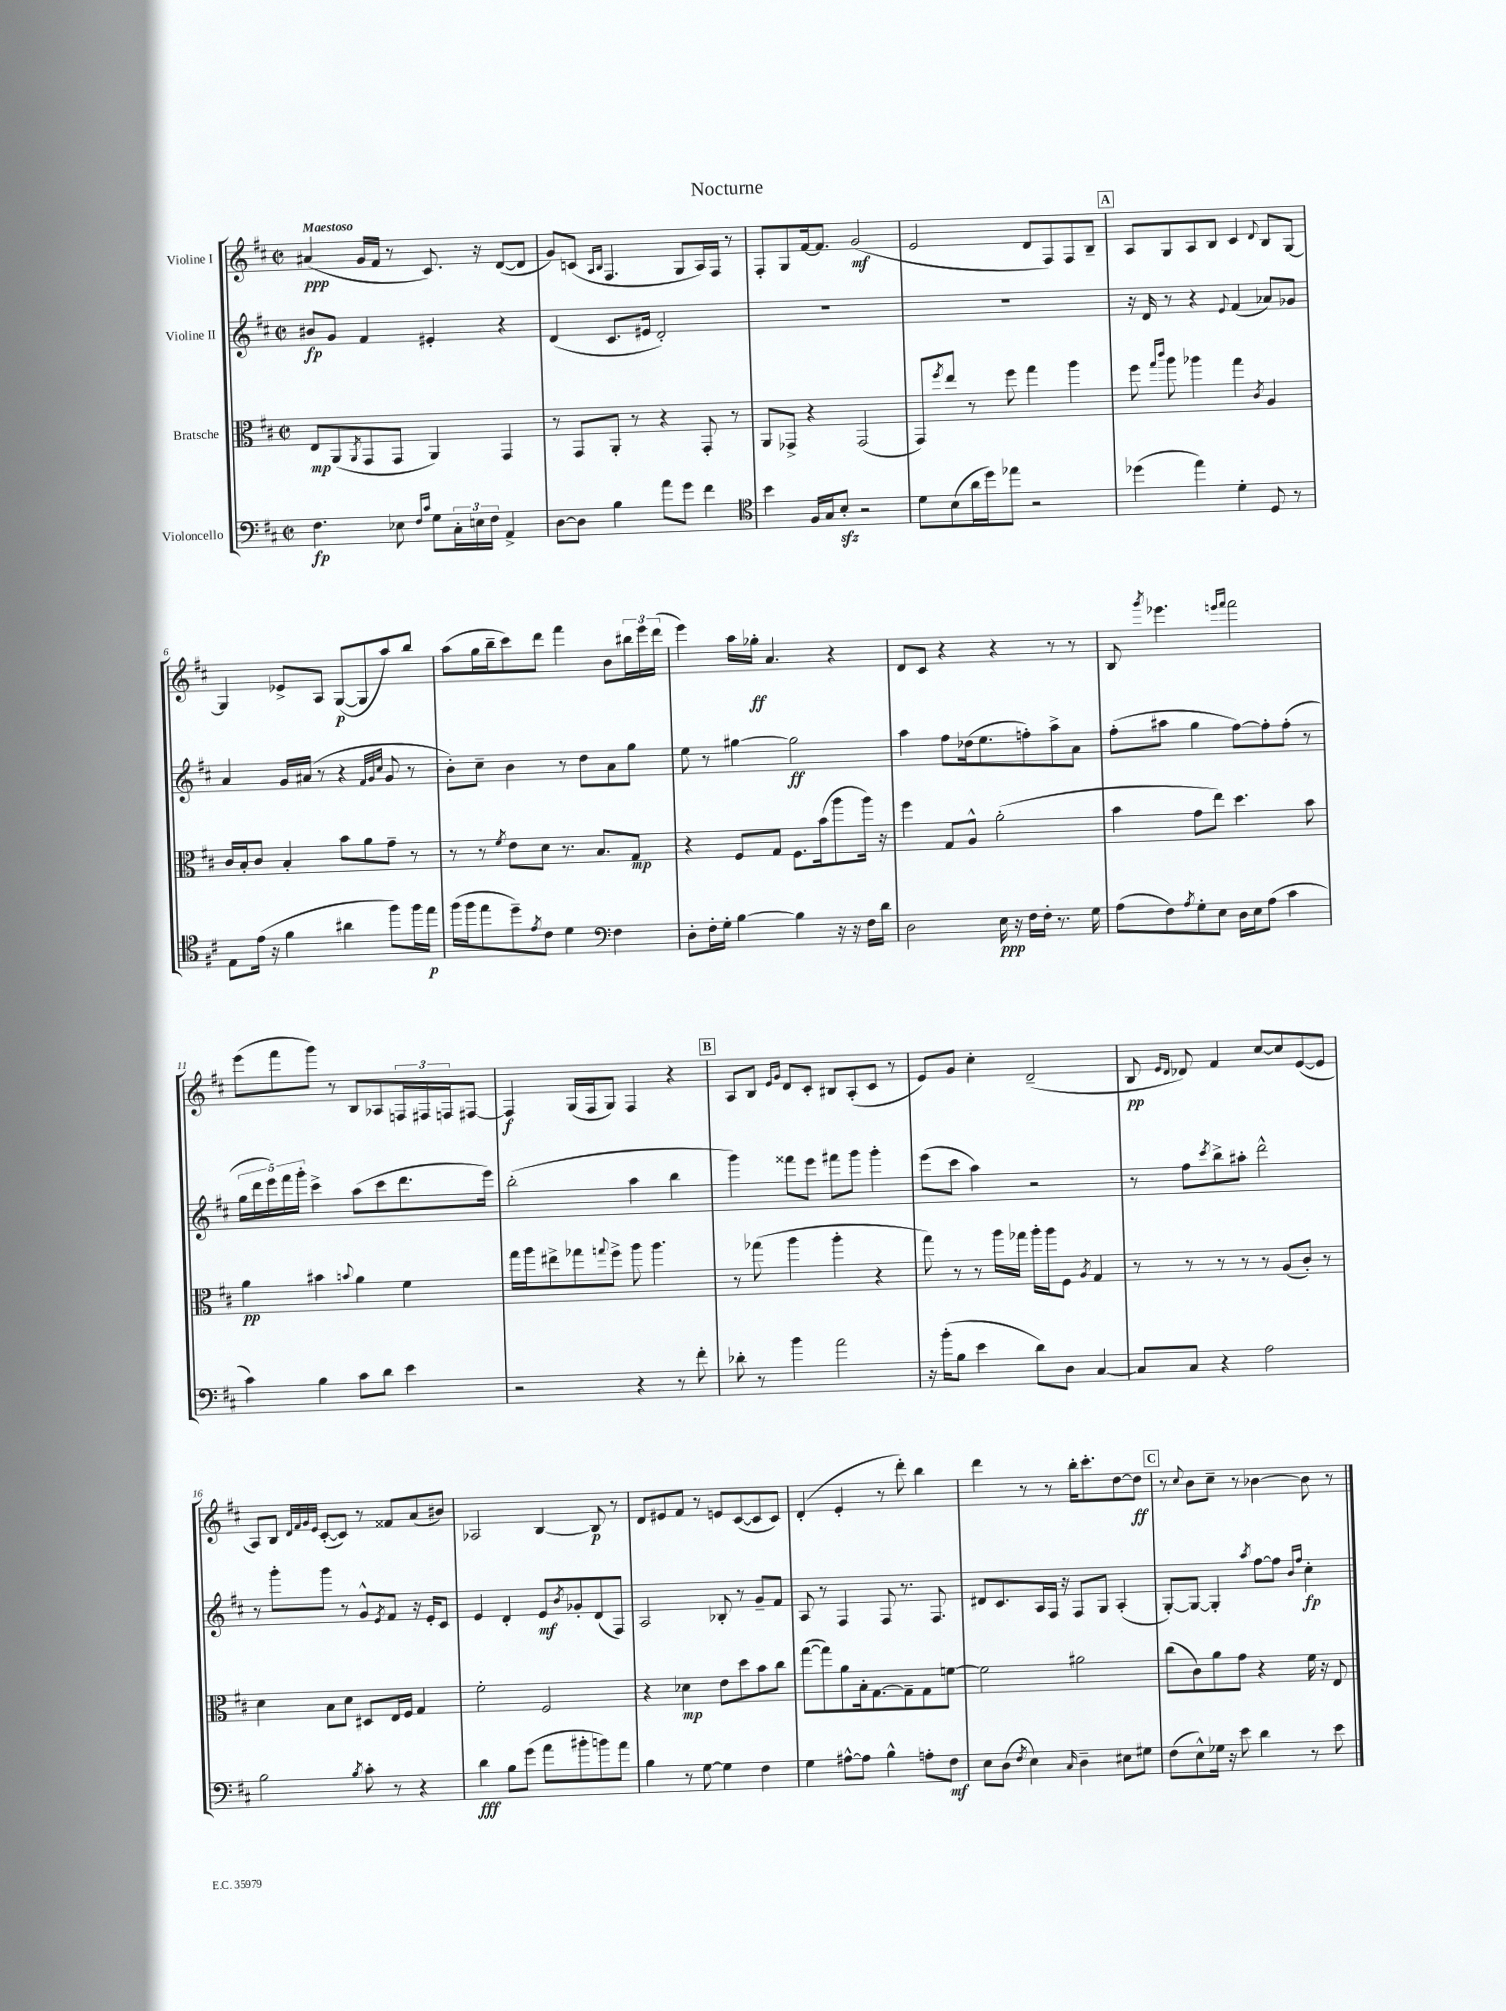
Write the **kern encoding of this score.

**kern	**dynam	**kern	**dynam	**kern	**dynam	**kern	**dynam
*part4	*part4	*part3	*part3	*part2	*part2	*part1	*part1
*staff4	*staff4	*staff3	*staff3	*staff2	*staff2	*staff1	*staff1
*I"Violoncello	*	*I"Bratsche	*	*I"Violine II	*	*I"Violine I	*
*clefF4	*	*clefC3	*	*clefG2	*	*clefG2	*
*k[f#c#]	*	*k[f#c#]	*	*k[f#c#]	*	*k[f#c#]	*
*M2/2	*	*M2/2	*	*M2/2	*	*M2/2	*
*met(c|)	*	*met(c|)	*	*met(c|)	*	*met(c|)	*
=1	=1	=1	=1	=1	=1	=1	=1
!	!	!	!	!	!	!LO:TX:a:B:t=Maestoso	!
4.F#\	fp	8E/L	mp	8b#X/L	fp	(4a#X/	ppp
.	.	(8AA/	.	8g/J	.	.	.
.	.	8qAA/	.	.	.	.	.
.	.	8GG/	.	4f#/	.	16g/LL	.
.	.	.	.	.	.	16f#/JJ	.
8E-X\	.	8GG/J	.	.	.	8r	.
16qqF#/LL	.	.	.	.	.	.	.
16qqc#/JJ	.	.	.	.	.	.	.
8G\L	.	4AA/)	.	4e#X'/	.	8.c#/)	.
24C#'\L	.	.	.	.	.	.	.
24En\	.	.	.	.	.	.	.
.	.	.	.	.	.	16r	.
24F#\JJ	.	.	.	.	.	.	.
4AA^/	.	4GG/	.	4r	.	([8d/L	.
.	.	.	.	.	.	8d/J]	.
=2	=2	=2	=2	=2	=2	=2	=2
[8D\L	.	8r	.	(4d/	.	8g/L)	.
8D\J]	.	8GG/L	.	.	.	(8cn/J	.
.	.	.	.	.	.	16qqA/LL	.
.	.	.	.	.	.	16qqB/JJ	.
4B\	.	8AA'/J	.	8.c#/L	.	4.F#/	.
.	.	8r	.	.	.	.	.
.	.	.	.	16e#X/Jk	.	.	.
8a\L	.	4r	.	2d'/)	.	.	.
8g\J	.	.	.	.	.	8G/L	.
4f#\	.	8GG'/	.	.	.	16A/L)	.
.	.	.	.	.	.	16F#/JJ	.
.	.	8r	.	.	.	8r	.
=3	=3	=3	=3	=3	=3	=3	=3
*clefC4	*	*	*	*	*	*	*
4b\	.	8AA/L	.	1r	.	8F#'/L	.
.	.	8GG-X^/J	.	.	.	8G/	.
16F#/LL	.	4r	.	.	.	[16f#/k	.
16G/J	.	.	.	.	.	8.f#/J]	.
8Bzz'/J	.	.	.	.	.	.	.
2r	.	(2GG-/	.	.	.	(2g/	mf
=4	=4	=4	=4	=4	=4	=4	=4
8d\L	.	8GG/L)	.	1r	.	2e/	.
.	.	8qff#/	.	.	.	.	.
(8B\	.	8ee/J	.	.	.	.	.
16a\L	.	8r	.	.	.	.	.
16dd\J)	.	.	.	.	.	.	.
8ee-X\J	.	8ff#\	.	.	.	.	.
2r	.	4gg\	.	.	.	8d/L	.
.	.	.	.	.	.	8F#/)	.
.	.	4aa\	.	.	.	8F#/	.
.	.	.	.	.	.	8B~/J	.
!!LO:REH:place=s1:t=A
=5	=5	=5	=5	=5	=5	=5	=5
(4dd-X\	.	8ff#\	.	16r	.	8A/L	.
.	.	.	.	16d/	.	.	.
.	.	16qqgg/LL	.	.	.	.	.
.	.	16qqccc#/JJ	.	.	.	.	.
.	.	8aa\	.	8r	.	8G/	.
4ee\)	.	4aa-X\	.	4r	.	8A/	.
.	.	.	.	.	.	8B/J	.
.	.	.	.	8qqe/	.	.	.
4d'\	.	4gg\	.	(4f#/	.	4c#/	.
.	.	8qc#/	.	.	.	8qqd/	.
8D/	.	4A/	.	8a-X/L)	.	8B/L	.
8r	.	.	.	8g-X/J	.	[8G/J	.
!!LO:LB:g=z
=6	=6	=6	=6	=6	=6	=6	=6
8E\L	.	16c#/LL	.	4a/	.	4G/]	.
.	.	16B'/J	.	.	.	.	.
(16e\Jk	.	8c#/J	.	.	.	.	.
16r	.	.	.	.	.	.	.
4f#\	.	4B'/	.	16g/LL	.	8e-X^/L	.
.	.	.	.	(16a#X/JJ	.	.	.
.	.	.	.	8r	.	8A/J	.
4a#X\	.	8b\L	.	4r	.	([8G/L	p
.	.	8a\	.	.	.	8G/]	.
.	.	.	.	32qqf#/LLL	.	.	.
.	.	.	.	32qqg/	.	.	.
.	.	.	.	32qqcc#/JJJ	.	.	.
8ff#\L)	.	8g~\J	.	8g/	.	8aa/)	.
16ff#\L	.	8r	.	8r	.	8bb/J	.
16ee\JJ	p	.	.	.	.	.	.
=7	=7	=7	=7	=7	=7	=7	=7
(16ff#\LL	.	8r	.	8b'\L)	.	(8aa\L	.
16ff#\J	.	.	.	.	.	.	.
8ee\	.	8r	.	8cc#~\J	.	16gg\L	.
.	.	.	.	.	.	16bb~\J	.
.	.	8qf#/	.	.	.	.	.
8dd~\)	.	8e\L	.	4b\	.	8ccc#\)	.
8qe/	.	.	.	.	.	.	.
8c#\J	.	8d\J	.	.	.	8ddd\J	.
4d\	.	8.r	.	8r	.	4fff#\	.
.	.	.	.	8dd\L	.	.	.
.	.	8.B/L	.	.	.	.	.
*clefF4	*	*	*	*	*	*	*
4F#\	.	.	.	8a\	.	8b\L	.
.	.	8G/J	mp	8gg\J	.	24bb#X\L	.
.	.	.	.	.	.	24eee\	.
.	.	.	.	.	.	(24ddd\JJ	.
=8	=8	=8	=8	=8	=8	=8	=8
8D'\L	.	4r	.	8ee\	.	4eee\)	.
16F#'\L	.	.	.	8r	.	.	.
16G'\JJ	.	.	.	.	.	.	.
[4B\	.	8F#/L	.	[4gg#X\	.	16aa\LL	.
.	.	.	.	.	.	16gg-X'\JJ	ff
.	.	8G/J	.	.	.	4.a/	.
4B\]	.	8.F#\L	.	2gg#\]	ff	.	.
.	.	(16b\k	.	.	.	.	.
16r	.	8aa\	.	.	.	4r	.
16r	.	.	.	.	.	.	.
16F#\LL	.	16aa\Jk)	.	.	.	.	.
16d\JJ	.	16r	.	.	.	.	.
=9	=9	=9	=9	=9	=9	=9	=9
2D\	.	4ff#\	.	4aa\	.	8d/L	.
.	.	.	.	.	.	8c#/J	.
.	.	8G/L	.	8ff#\L	.	4r	.
.	.	8A^^/J	.	(16dd-X\k	.	.	.
.	.	.	.	8.ee\	.	.	.
16E\	ppp	(2a'\	.	.	.	4r	.
16r	.	.	.	.	.	.	.
16F#\LL	.	.	.	8ffn'\)	.	.	.
16F#'\JJ	.	.	.	.	.	.	.
8.r	.	.	.	8aa^\	.	8r	.
.	.	.	.	8a\J	.	8r	.
16G\	.	.	.	.	.	.	.
=10	=10	=10	=10	=10	=10	=10	=10
(8A\L	.	4b\	.	(8ff#'\L	.	8B/	.
.	.	.	.	.	.	8qggg/	.
8F#\)	.	.	.	8aa#X\J	.	4.eee-X\	.
8qA/	.	.	.	.	.	.	.
8G'\	.	8g\L	.	4gg\	.	.	.
8E\J	.	8ee\J)	.	.	.	.	.
.	.	.	.	.	.	16qqeeen/LL	.
.	.	.	.	.	.	16qqfff#/JJ	.
16D\LL	.	4.dd\	.	[8ff#\L)	.	2fff#\	.
16E\J	.	.	.	.	.	.	.
(8A\J	.	.	.	8ff#'\]	.	.	.
4c#\	.	.	.	(8ff#'\J	.	.	.
.	.	8b\	.	8r	.	.	.
!!LO:LB:g=z
=11	=11	=11	=11	=11	=11	=11	=11
4c#\)	.	4a\	pp	20gg\LL	.	(8eee\L	.
.	.	.	.	20ddd\	.	.	.
.	.	.	.	20eee\)	.	.	.
.	.	.	.	.	.	8fff#\	.
.	.	.	.	20fff#\	.	.	.
.	.	.	.	20ggg'\JJ	.	.	.
4B\	.	4b#X\	.	4ccc#^\	.	8ggg\J)	.
.	.	.	.	.	.	8r	.
.	.	8qqbn/	.	.	.	.	.
8c#\L	.	4a\	.	(8aa\L	.	8B/L	.
8d\J	.	.	.	8ccc#\	.	8A-X/	.
4e\	.	4f#\	.	8.ddd\	.	24Fn/L	.
.	.	.	.	.	.	24F#X/	.
.	.	.	.	.	.	24Fn/J	.
.	.	.	.	.	.	[8F#X/J	.
.	.	.	.	16eee\Jk)	.	.	.
=12	=12	=12	=12	=12	=12	=12	=12
2r	.	16gg\LL	.	(2bb'\	.	4F#/]	f
.	.	16aa\J	.	.	.	.	.
.	.	8ee#X^\	.	.	.	.	.
.	.	8gg-X\	.	.	.	(16G/LL	.
.	.	.	.	.	.	16F#/J	.
.	.	8qqggn/	.	.	.	.	.
.	.	8ff#^\J	.	.	.	8G/J)	.
4r	.	8aa\	.	4aa\	.	4F#/	.
.	.	4.aa\	.	.	.	.	.
8r	.	.	.	4bb\	.	4r	.
8f#'\	.	.	.	.	.	.	.
!!LO:REH:place=s1:t=B
=13	=13	=13	=13	=13	=13	=13	=13
8d-X'\	.	8r	.	4ggg\)	.	8A/L	.
8r	.	(8gg-X\	.	.	.	8B/J	.
.	.	.	.	.	.	16qqe/LL	.
.	.	.	.	.	.	16qqg/JJ	.
4b\	.	4aa\	.	8fff##X\L	.	8d/L	.
.	.	.	.	8eee\J	.	8c#'/J	.
2a\	.	4aa'\	.	8fff#X\L	.	8B#X/L	.
.	.	.	.	8ggg\J	.	(8A'/	.
.	.	4r	.	4ggg'\	.	8c#/J	.
.	.	.	.	.	.	8r	.
=14	=14	=14	=14	=14	=14	=14	=14
16r	.	8gg\)	.	(8eee\L	.	8e/L)	.
(16b'\KL	.	.	.	.	.	.	.
8B\J	.	8r	.	8ccc#\J	.	8g/J	.
4e\	.	8r	.	4aa\)	.	4cc#'\	.
.	.	16aa\LL	.	.	.	.	.
.	.	16gg-X\JJ	.	.	.	.	.
8d\L)	.	16aa'\LL	.	2r	.	(2d~/	.
.	.	16aa\J	.	.	.	.	.
8D\J	.	8F#\J	.	.	.	.	.
.	.	8qA/	.	.	.	.	.
[4C#/	.	4G/	.	.	.	.	.
=15	=15	=15	=15	=15	=15	=15	=15
8C#/L]	.	8r	.	8r	.	8B/	pp
.	.	.	.	.	.	16qqe/LL	.
.	.	.	.	.	.	16qqd/JJ	.
8C#/J	.	8r	.	8ff#\L	.	8d-X/)	.
.	.	.	.	8qccc#/	.	.	.
4r	.	8r	.	8bb^\	.	4f#/	.
.	.	8r	.	8aa#X'\J	.	.	.
2A\	.	8r	.	2ddd^^\	.	[8cc#/L	.
.	.	(8A/L	.	.	.	8cc#/]	.
.	.	8c#'/J)	.	.	.	([8e/	.
.	.	8r	.	.	.	8e/J]	.
!!LO:LB:g=z
=16	=16	=16	=16	=16	=16	=16	=16
2B\	.	4d\	.	8r	.	8A/L)	.
.	.	.	.	8ggg'\L	.	8B/J	.
.	.	.	.	.	.	32qqd/LLL	.
.	.	.	.	.	.	32qqf#/	.
.	.	.	.	.	.	32qqg/	.
.	.	.	.	.	.	32qqe/JJJ	.
.	.	8B\L	.	8ggg\J	.	([8c#'/L	.
.	.	8d\J	.	8r	.	8c#/J])	.
8qB/	.	.	.	.	.	.	.
8c#'\	.	8D#X/L	.	8g^^/L	.	8r	.
.	.	.	.	8qe/	.	.	.
8r	.	16E/L	.	8f#/J	.	8f##X/L	.
.	.	16F#/JJ	.	.	.	.	.
4r	.	4G/	.	16r	.	(8a/	.
.	.	.	.	16e'/KL	.	.	.
.	.	.	.	8c#/J	.	8b#X/J)	.
=17	=17	=17	=17	=17	=17	=17	=17
4d\	fff	2f#'\	.	4e/	.	2A-X/	.
8B\L	.	.	.	4d'/	.	.	.
(8g\J	.	.	.	.	.	.	.
8a\L	.	2F#/	.	8e/L	mf	[4B/	.
.	.	.	.	8qb/	.	.	.
8b#X'\	.	.	.	8g-X'/	.	.	.
8bn\)	.	.	.	(8d/	.	8B/]	p
8a\J	.	.	.	8F#/J)	.	8r	.
=18	=18	=18	=18	=18	=18	=18	=18
4B\	.	4r	.	2A/	.	8d/L	.
.	.	.	.	.	.	8e#X/	.
8r	.	4d-X\	mp	.	.	8f#/J	.
[8G\	.	.	.	.	.	8r	.
4G\]	.	8e\L	.	8B-X'/	.	8en/L	.
.	.	8dd\	.	8r	.	([8c#/	.
4F#\	.	8b\	.	8g~/L	.	8c#/]	.
.	.	8cc#\J	.	8f#/J	.	8c#/J)	.
=19	=19	=19	=19	=19	=19	=19	=19
4G\	.	([8gg\L	.	8A/	.	(4d'/	.
.	.	8gg\])	.	8r	.	.	.
[8A#X^^\L	.	8a\	.	4F#/	.	4e'/	.
8A#\J]	.	16B'\k	.	.	.	.	.
.	.	[8.G\	.	.	.	.	.
4B^^\	.	.	.	8F#/	.	8r	.
.	.	8G~\]	.	8.r	.	8ddd'\)	.
8An'\L	.	8G\	.	.	.	4bb\	.
.	.	.	.	8.F#/	.	.	.
8F#\J	mf	[8fn\J	.	.	.	.	.
=20	=20	=20	=20	=20	=20	=20	=20
8E\L	.	2f\]	.	8d#X/L	.	4ddd\	.
(8D\J	.	.	.	8.c#/	.	.	.
8qF#/	.	.	.	.	.	.	.
4E\)	.	.	.	.	.	8r	.
.	.	.	.	16A/L	.	.	.
.	.	.	.	16F#/JJ	.	8r	.
.	.	.	.	16r	.	.	.
16qqC#/	.	.	.	.	.	.	.
4D~\	.	2a#X\	.	8F#/L	.	16bb'\KL	.
.	.	.	.	.	.	8.ccc#'\	.
.	.	.	.	8G/J	.	.	.
8E#X\L	.	.	.	(4A'/	.	[8dd\	.
8G#X\J	.	.	.	.	.	8dd\J]	ff
!!LO:REH:place=s1:t=C
=21	=21	=21	=21	=21	=21	=21	=21
(8F#\L	.	(8cc#\L	.	[8G'/L)	.	8r	.
.	.	.	.	.	.	8qqcc#/	.
8E^^\)	.	8c#\)	.	8G/J_	.	8b\L	.
16G-X\Jk	.	8a\	.	4G'/]	.	8cc#~\J	.
16r	.	.	.	.	.	.	.
8e\	.	8g\J	.	.	.	8r	.
.	.	.	.	8qaa/	.	.	.
4d\	.	4r	.	[8ff#\L	.	[4b-X\	.
.	.	.	.	8ff#\J]	.	.	.
.	.	.	.	16qqb/LL	.	.	.
.	.	.	.	16qqff#/JJ	.	.	.
8r	.	16f#\	.	4cc#'\	fp	8b-\]	.
.	.	16r	.	.	.	.	.
8e\	.	8E/	.	.	.	8r	.
==	==	==	==	==	==	==	==
*-	*-	*-	*-	*-	*-	*-	*-
